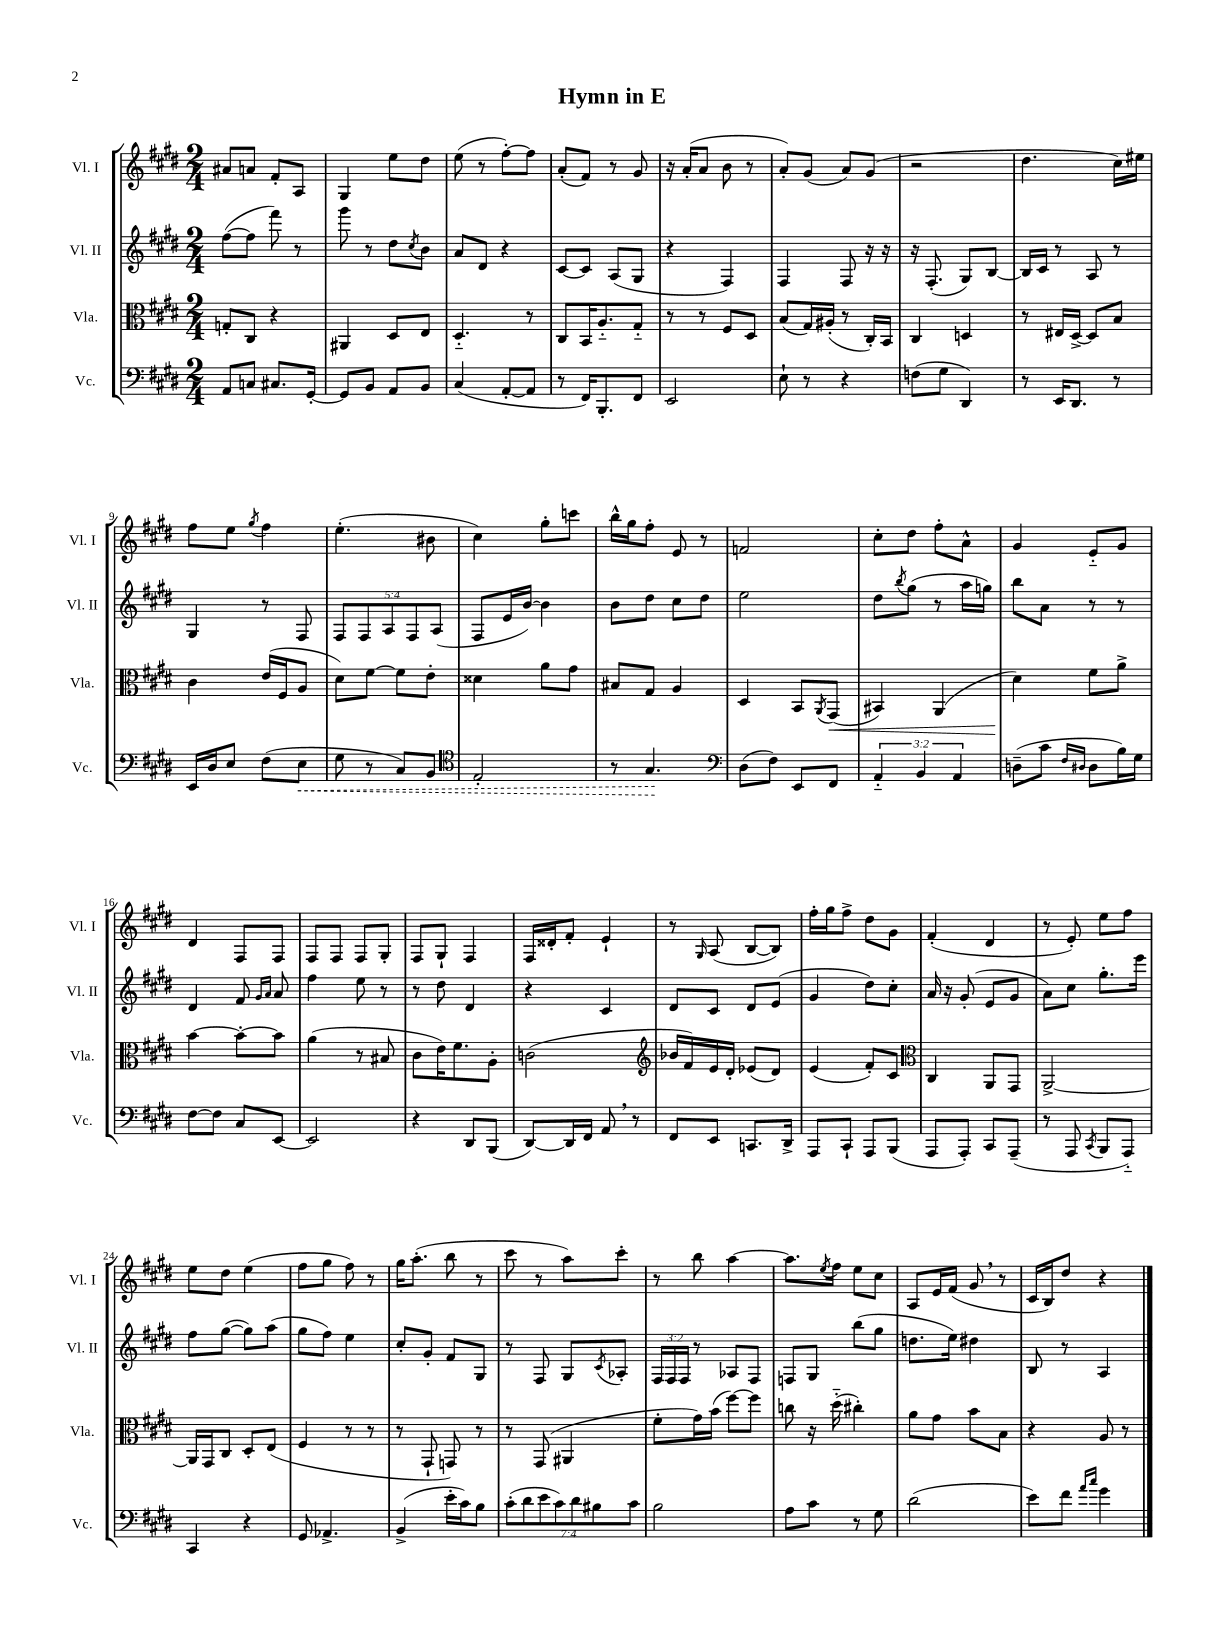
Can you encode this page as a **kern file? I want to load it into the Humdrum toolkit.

**kern	**kern	**kern	**kern
*staff4	*staff3	*staff2	*staff1
*clefF4	*clefC3	*clefG2	*clefG2
*k[f#c#g#d#]	*k[f#c#g#d#]	*k[f#c#g#d#]	*k[f#c#g#d#]
*M2/4	*M2/4	*M2/4	*M2/4
8AA/L	8G'/L	([8ff#\L	8a#/L
8C/J	8C#/J	8ff#\]J	8a/J
8.C#/L	4r	8fff#\)	8f#'/L
.	.	8r	8A/J
[16GG#'/Jk	.	.	.
=	=	=	=
8GG#/]L	4AA#/	8ggg#\	4G#/
8BB/J	.	8r	.
8AA/L	8D#/L	8dd#\L	8ee\L
.	.	8qcc#/	.
8BB/J	8E/J	8b\J	8dd#\J
=	=	=	=
(4C#/	4.D#'~/	8a/L	(8ee\
.	.	8d#/J	8r
[8AA'/L	.	4r	[8ff#'\L)
8AA/]J	8r	.	8ff#\]J
=	=	=	=
8r	8C#/L	[8c#/L	(8a'/L
16FF#/LK)	16BB/K	8c#/]J	8f#/J)
8.BBB'/	8.A'~/	.	.
.	.	(8A/L	8r
8FF#/J	8G#'~/J	8G#/J	8g#/
=	=	=	=
2EE/	8r	4r	16r
.	.	.	(16a'/LK
.	8r	.	8a/J
.	8F#/L	4F#/)	8b\
.	8D#/J	.	8r
=	=	=	=
8E`\	(8B/L	4F#/	8a'/L)
8r	16G#/L)	.	(8g#/J
.	(16A#'/JJ	.	.
4r	8r	8F#/	8a/L)
.	16C#'/LL)	16r	(8g#/J
.	16BB/JJ	16r	.
=	=	=	=
(8F\L	4C#/	16r	2r
.	.	(8.F#'/	.
8G#\J	.	.	.
4DD#/)	4D/	8G#/L)	.
.	.	[8B/J	.
=	=	=	=
8r	8r	16B/]LL	4.dd#\
.	.	16c#/JJ	.
16EE/LK	16E#/LL	8r	.
8.DD#/J	[16D#^/JJ	.	.
.	8D#/]L	8A/	.
8r	8B/J	8r	16cc#\LL)
.	.	.	16ee#\JJ
=	=	=	=
16EE/LL	4c#\	4G#/	8ff#\L
16D#/J	.	.	.
8E/J	.	.	8ee\J
.	.	.	8qgg#/
(8F#\L	(16e/LL	8r	4ff#\
.	16F#/J	.	.
8E\J	8A/J	8F#/	.
=	=	=	=
8G#\	8d#\L)	10F#/L	(4.ee'\
.	.	10F#/	.
8r	[8f#\J	.	.
.	.	10A/	.
8C#/L)	8f#\]L	.	.
.	.	10F#/	.
8BB/J	8e'\J	.	8b#\
.	.	(10A/J	.
=	=	=	=
*clefC4	*	*	*
2E'/	4d##\	8F#/L	4cc#\)
.	.	16e/L	.
.	.	[16b/JJ)	.
.	8a\L	4b\]	8gg#'\L
.	8g#\J	.	8ccc\J
=	=	=	=
8r	8B#/L	8b\L	16bb^^\LL
.	.	.	16gg#\J
4.G#/	8G#/J	8dd#\J	8ff#'\J
.	4A/	8cc#\L	8e/
.	.	8dd#\J	8r
=	=	=	=
*clefF4	*	*	*
(8D#\L	4D#/	2ee\	2f/
8F#\J)	.	.	.
8EE/L	8BB/L	.	.
.	8qAA/	.	.
8FF#/J	(8GG#/J	.	.
=	=	=	=
6AA'~/	4BB#/)	8dd#\L	8cc#'\L
.	.	8qbb/	.
.	.	(8gg#\J	8dd#\J
6BB/	.	.	.
.	(4AA/	8r	8ff#'\L
6AA/	.	.	.
.	.	16aa\LL	8a^^\J
.	.	16gg\JJ)	.
=	=	=	=
(8D~\L	4d#\)	8bb\L	4g#/
8c#\J	.	8a\J	.
16qqF#/LL	.	.	.
16qqD#/JJ	.	.	.
8D#\L	8f#\L	8r	8e'~/L
16B\L)	8a^\J	8r	8g#/J
16G#\JJ	.	.	.
=	=	=	=
[8F#\L	[4b\	4d#/	4d#/
8F#\]J	.	.	.
8C#/L	8b'\_L	8f#/	8F#/L
.	.	16qqg#/LL	.
.	.	16qqa/JJ	.
[8EE/J	8b\]J	8a/	8F#/J
=	=	=	=
2EE/]	(4a\	4ff#\	8F#/L
.	.	.	8F#/J
.	8r	8ee\	8F#/L
.	8B#/	8r	8G#'/J
=	=	=	=
4r	8c#\L	8r	8F#/L
.	16e\K)	8dd#\	8G#`/J
.	8.f#\	.	.
8DD#/L	.	4d#/	4F#/
(8BBB/J	8A'\J	.	.
=	=	=	=
[8DD#/L)	(2c\	4r	16F#/LL
.	.	.	16d##'/J
16DD#/]L	.	.	8f#'/J
16FF#/JJ	.	.	.
8AA/	.	4c#/	4e`/
8r	.	.	.
=	=	=	=
*	*clefG2	*	*
8FF#/L	16b-/LL	8d#/L	8r
.	16f#/)	.	.
.	.	.	16qqG#/
8EE/J	16e/	8c#/J	(8A/
.	16d#'/JJ	.	.
8.CC/L	(8e-/L	8d#/L	[8B/L
.	8d#/J)	(8e/J	8B/]J)
16DD#^/Jk	.	.	.
=	=	=	=
8AAA/L	(4e/	4g#/	16ff#'\LL
.	.	.	16gg#\J
8CC#`/J	.	.	8ff#^\J
8AAA/L	8f#'/L)	8dd#\L)	8dd#\L
(8BBB/J	8c#/J	8cc#'\J	8g#\J
=	=	=	=
*	*clefC3	*	*
8AAA/L	4C#/	16a/	(4f#'/
.	.	16r	.
8AAA'/J)	.	(8g#'/	.
8CC#/L	8AA/L	8e/L	4d#/
(8AAA~/J	8GG#/J	8g#/J	.
=	=	=	=
8r	[2AA^/	8a\L)	8r
8AAA/	.	8cc#\J	8e'/)
8qCC#/	.	.	.
8BBB/L	.	8.gg#'\L	8ee\L
8AAA'~/J)	.	.	8ff#\J
.	.	16eee\Jk	.
=	=	=	=
4CC#/	16AA/]LL	8ff#\L	8ee\L
.	16GG#/J	.	.
.	8C#/J	([8gg#\J	8dd#\J
4r	8D#'/L	8gg#\]L)	(4ee\
.	(8E/J	(8aa\J	.
=	=	=	=
8GG#/	4F#/	8gg#\L	8ff#\L
4.AA-^/	.	8ff#\J)	8gg#\J
.	8r	4ee\	8ff#\)
.	8r	.	8r
=	=	=	=
(4BB^/	8r	8cc#'/L	16gg#\LK
.	.	.	(8.aa'\J
.	8GG#`/	8g#'/J	.
16e'\LL	8GG/)	8f#/L	8bb\
16c#\J)	.	.	.
8B\J	8r	8G#/J	8r
=	=	=	=
(14c#'\L	8r	8r	8ccc#\
14d#\	.	.	.
.	(8GG#/	8F#/	8r
14e\	.	.	.
14c#\)	.	.	.
.	4AA#/	8G#/L	8aa\L)
14d#\	.	.	.
14B#\	.	.	.
.	.	8qc#/	.
.	.	8A-'/J	8ccc#'\J
14c#\J	.	.	.
=	=	=	=
2B\	8f#'\L	24F#/LL	8r
.	.	24F#/	.
.	.	24F#/JJ	.
.	16g#\L)	8r	8bb\
.	(16b\JJ	.	.
.	[8ff#\L)	8A-/L	[4aa\
.	8ff#\]J	8F#/J	.
=	=	=	=
8A\L	8cc\	8F/L	8.aa\]L
8c#\J	16r	8G#/J	.
.	.	.	8qee/
.	(16dd#'~\	.	16ff#\Jk
8r	4cc#'\)	(8bb\L	8ee\L
8G#\	.	8gg#\J	8cc#\J
=	=	=	=
(2d#\	8a\L	8.dd\L	8A/L
.	8g#\J	.	16e/L
.	.	16ee\Jk)	(16f#/JJ
.	8b\L	4dd#\	8g#/
.	8B\J	.	8r
=	=	=	=
8e\L)	4r	8B/	16c#/LL
.	.	.	16B/J)
8f#\J	.	8r	8dd#/J
16qqa/LL	.	.	.
16qqcc#/JJ	.	.	.
4g#\	8A/	4A/	4r
.	8r	.	.
==	==	==	==
*-	*-	*-	*-
